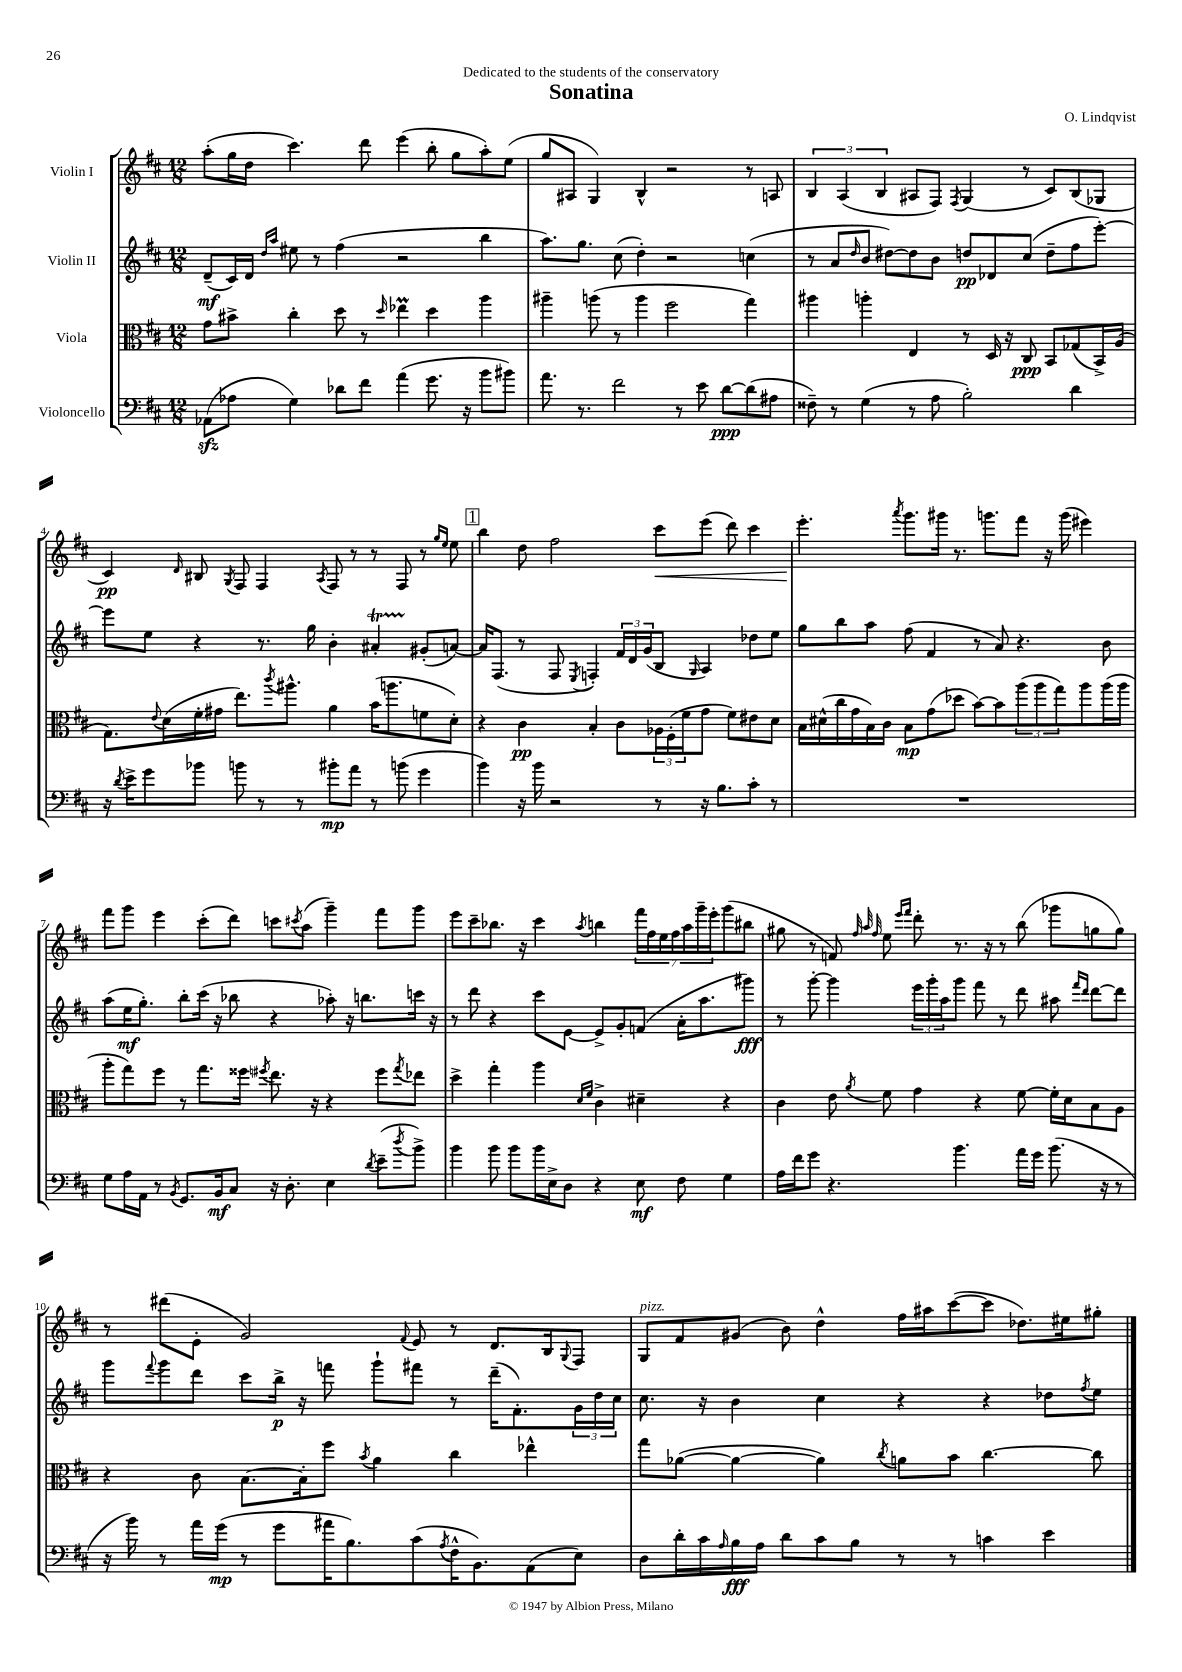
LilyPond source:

\header { title = "Sonatina" composer = "O. Lindqvist" dedication = "Dedicated to the students of the conservatory" }
<<
\new StaffGroup <<
\new Staff = "s0" \with { instrumentName = "Violin I" } {
    \clef treble \key d \major \numericTimeSignature \time 12/8
    a''8-.( g''16 d''16 cis'''4.) d'''8 e'''4( b''8-. g''8 a''8-.) e''8( |
    g''8 ais8 g4) b4-^ r2 r8 a8 |
    \tuplet 3/2 { b4 a4( b4 } ais8 fis8) \acciaccatura { fis8 } g4( r8 cis'8) b8( ges8 |
    cis'4\pp) \grace { d'16 } bis8 \acciaccatura { g8 } fis8 fis4 \acciaccatura { a8 } fis8 r8 r8 fis8 r8 \grace { g''16 e''16 } e''8 |
    \mark \markup { \box "1" } b''4 d''8 fis''2 cis'''8\< e'''8( d'''8) cis'''4 |
    e'''4.-.\! \acciaccatura { a'''8 } g'''8. gis'''16 r8. g'''8. fis'''8 r16 g'''16( eis'''4) |
    fis'''8 g'''8 e'''4 cis'''8-.( d'''8) c'''8 \acciaccatura { cis'''8 } a''8( g'''4--) fis'''8 g'''8 |
    e'''8 cis'''8-- bes''8. r16 cis'''4 \acciaccatura { a''8 } b''4 \tuplet 7/4 { fis'''16 fis''16 e''16 fis''16 a''16 g'''16-- e'''16-. } g'''8( bis''8 |
    gis''8 r8 f'8) \grace { fis''32 a''32 fis''32 } e''8 \grace { e'''16 fis'''16 } d'''8-. r8. r16 r8 b''8( ges'''8 g''8 g''8) |
    r8 dis'''8( e'8-. g'2) \appoggiatura { fis'8 } e'8 r8 d'8. b16 \appoggiatura { g8 } fis8 |
    g8^\markup { \italic "pizz." } fis'8 gis'8( b'8) d''4-^ fis''16 ais''16 cis'''8~( cis'''8 des''8.) eis''16 gis''8-. \bar "|." |
}
\new Staff = "s1" \with { instrumentName = "Violin II" } {
    \clef treble \key d \major \numericTimeSignature \time 12/8
    d'8--\mf( cis'16) d'16 \grace { d''16 a''16 } eis''8 r8 fis''4( r2 b''4 |
    a''8.) g''8. cis''8( d''4-.) r2 c''4( |
    r8 a'8 \grace { d''16 } b'8 dis''8~) dis''8 b'8 d''8\pp des'8 cis''8( d''8-- fis''8 e'''8~-.) |
    e'''8 e''8 r4 r8. g''16 b'4-. ais'4-.\startTrillSpan gis'8-.\stopTrillSpan( a'8~) |
    \mark \markup { \box "1" } a'16 fis8.( r8 fis8 \acciaccatura { e8 } f4-.) \tuplet 3/2 { fis'16 d'16 g'16( } b8 \grace { g16 } a4) des''8 e''8 |
    g''8 b''8 a''8 fis''8( fis'4 r8 a'8) r4. b'8 |
    a''8( e''16\mf g''8.-.) b''8-. cis'''16( r16 bes''8 r4 aes''8-.) r16 b''8. c'''16 r16 |
    r8 d'''8 r4 cis'''8 e'8~ e'8-> g'8-. f'8( a'16-. a''8. gis'''8\fff) |
    r8 g'''8~-. g'''4 \tuplet 3/2 { e'''16 g'''16-. a''16 } g'''8 fis'''8 r8 d'''8 ais''8 \grace { fis'''16 d'''16 } d'''8~ d'''8 |
    g'''8 \appoggiatura { fis'''8 } g'''8 d'''8 cis'''8 b''16->\p r16 f'''8 g'''8-! fis'''8 r8 d'''16--( fis'8.-.) \tuplet 3/2 { g'16 d''16 cis''16 } |
    cis''8. r16 b'4 cis''4 r4 r4 des''8 \acciaccatura { fis''8 } e''8 \bar "|." |
}
\new Staff = "s2" \with { instrumentName = "Viola" } {
    \clef alto \key d \major \numericTimeSignature \time 12/8
    g'8 bis'8-> cis''4-. d''8 r8 \grace { d''16 } ees''4\prall d''4 a''4 |
    ais''4-- a''8( r8 a''4 fis''2 g''4) |
    ais''4 a''4-. e4 r8 d16 r16 cis8\ppp b,8 ges8( b,16->) a16( |
    g8.) \appoggiatura { e'8 } d'16( fis'16-. gis'16 e''8.) \acciaccatura { cis'''8 } ais''8.-^ a'4 b'16( a''8. f'8 d'8-.) |
    \mark \markup { \box "1" } r4 cis'4\pp b4-. cis'8 \tuplet 3/2 { aes16 fis16-.( fis'16 } g'8 fis'8) eis'8 d'8 |
    b16 dis'16-^( cis''16 g'16 b16) cis'16 b8\mp g'8( des''8 b'8~) b'8 \tuplet 3/2 { a''8( a''8 g''8) } a''8 a''16( a''16 |
    a''8-. g''8) fis''8 r8 g''8. fisis''16 \acciaccatura { fis''8 } e''8. r16 r4 fis''8 \acciaccatura { g''8 } ees''8 |
    d''4-> g''4-. a''4 \grace { d'16 fis'16 } cis'4-> dis'4-- r4 |
    cis'4 e'8 \acciaccatura { a'8 } fis'8 g'4 r4 fis'8~ fis'16-. d'16 b8 a8 |
    r4 cis'8 b8.~ b16-. fis''8 \acciaccatura { b'8 } a'4 cis''4 ees''4-^ |
    g''8 aes'8~( aes'4~ aes'4) \acciaccatura { cis''8 } a'8 b'8 cis''4.~ cis''8 \bar "|." |
}
\new Staff = "s3" \with { instrumentName = "Violoncello" } {
    \clef bass \key d \major \numericTimeSignature \time 12/8
    aes,8\sfz( aes8 g4) des'8 fis'8 a'4( g'8. r16 b'8 bis'8) |
    a'8. r8. fis'2 r8 e'8 d'8~\ppp d'8( ais8 |
    fisis8--) r8 g4( r8 a8 b2-.) d'4 |
    r16 \acciaccatura { d'8 } e'16-> g'8 bes'8 b'8 r8 r8 bis'8-.\mp a'8 r8 b'8( g'4 |
    \mark \markup { \box "1" } b'4) r16 b'16 r2 r8 r16 b8. cis'8-. r8 |
    R1. |
    g8 a16 a,16 r8 \acciaccatura { b,8 } g,8. b,16\mf cis8 r16 d8.-. e4 \acciaccatura { d'8 } e'8--( \acciaccatura { d''8 } b'8->) |
    b'4 b'8 b'8 b'16 e16-> d8 r4 e8\mf fis8 g4 |
    a16 fis'16 g'8 r4. b'4. a'16 g'16 b'8.( r16 r8 |
    r16 b'16) r8 a'16 g'16\mp( r8 g'8 ais'16 b8.) cis'8( \acciaccatura { a8 } fis16-^ b,8.) a,8( e8) |
    d8 d'16-. cis'16 \grace { a16 } b16\fff a16 d'8 cis'8 b8 r8 r8 c'4 e'4 \bar "|." |
}
>>
>>
